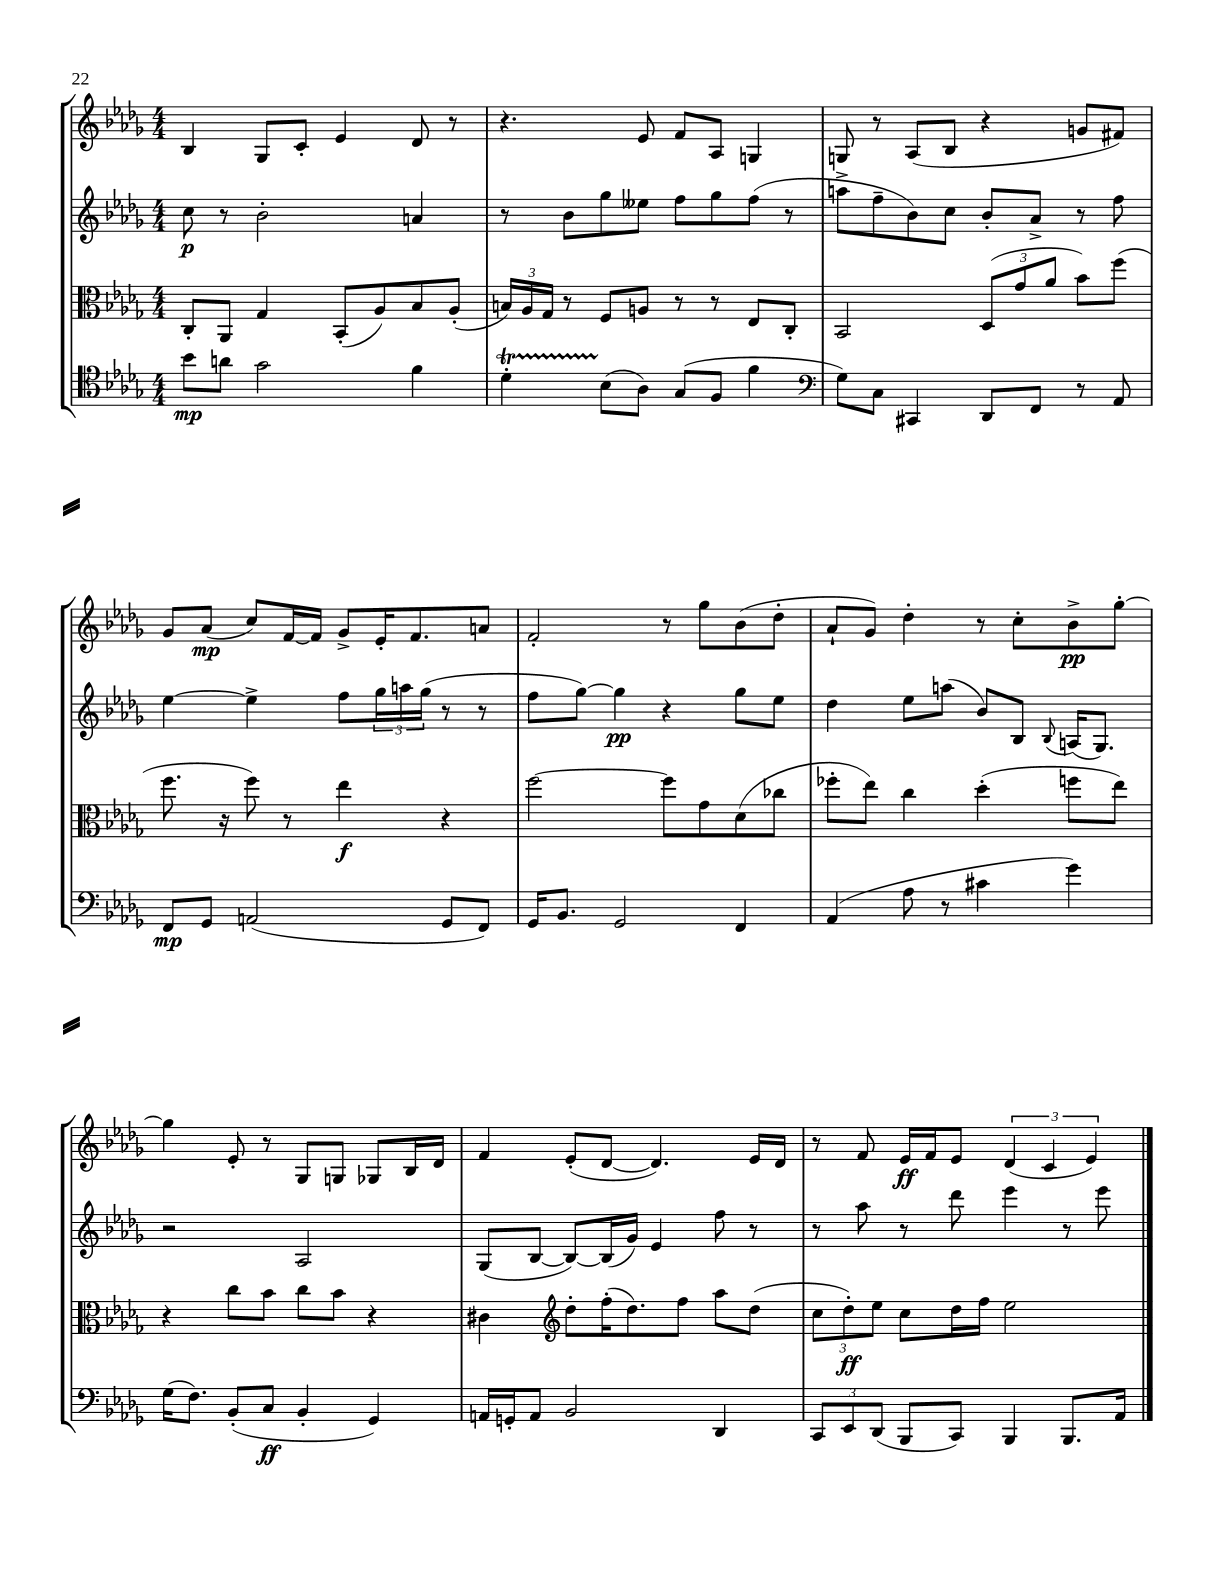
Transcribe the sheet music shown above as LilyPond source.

<<
\new StaffGroup <<
\new Staff = "s0" {
    \clef treble \key des \major \numericTimeSignature \time 4/4
    bes4 ges8 c'8-. ees'4 des'8 r8 |
    r4. ees'8 f'8 aes8 g4 |
    g8 r8 aes8( bes8 r4 g'8 fis'8) |
    ges'8 aes'8\mp( c''8) f'16~ f'16 ges'8-> ees'16-. f'8. a'8 |
    f'2-. r8 ges''8 bes'8( des''8-. |
    aes'8-! ges'8) des''4-. r8 c''8-. bes'8->\pp ges''8~-. |
    ges''4 ees'8-. r8 ges8 g8 ges8 bes16 des'16 |
    f'4 ees'8-.( des'8~ des'4.) ees'16 des'16 |
    r8 f'8 ees'16\ff f'16 ees'8 \tuplet 3/2 { des'4( c'4 ees'4) } \bar "|." |
}
\new Staff = "s1" {
    \clef treble \key des \major \numericTimeSignature \time 4/4
    c''8\p r8 bes'2-. a'4 |
    r8 bes'8 ges''8 eeses''8 f''8 ges''8 f''8( r8 |
    a''8-> f''8-- bes'8) c''8 bes'8-. aes'8-> r8 f''8 |
    ees''4~ ees''4-> f''8 \tuplet 3/2 { ges''16 a''16 ges''16( } r8 r8 |
    f''8 ges''8~) ges''4\pp r4 ges''8 ees''8 |
    des''4 ees''8 a''8( bes'8) bes8 \appoggiatura { bes8 } a16( ges8.) |
    r2 aes2 |
    ges8( bes8~ bes8~) bes16( ges'16) ees'4 f''8 r8 |
    r8 aes''8 r8 des'''8 ees'''4 r8 ees'''8 \bar "|." |
}
\new Staff = "s2" {
    \clef alto \key des \major \numericTimeSignature \time 4/4
    c8-. aes,8 ges4 bes,8-.( aes8) bes8 aes8-.( |
    \tuplet 3/2 { b16) aes16 ges16 } r8 f8 a8 r8 r8 ees8 c8-. |
    bes,2 \tuplet 3/2 { des8( ges'8 aes'8 } bes'8) f''8( |
    f''8. r16 f''8) r8 ees''4\f r4 |
    f''2~ f''8 ges'8 des'8( ces''8 |
    fes''8-. ees''8) c''4 des''4-.( f''8 ees''8) |
    r4 c''8 bes'8 c''8 bes'8 r4 |
    cis'4 \clef treble des''8-. f''16-.( des''8.) f''8 aes''8 des''8( |
    \tuplet 3/2 { c''8 des''8-.\ff) ees''8 } c''8 des''16 f''16 ees''2 \bar "|." |
}
\new Staff = "s3" {
    \clef tenor \key des \major \numericTimeSignature \time 4/4
    bes'8\mp a'8 ges'2 f'4 |
    des'4-.\startTrillSpan bes8\stopTrillSpan( aes8) ges8( f8 f'4 |
    \clef bass ges8) c8 cis,4 des,8 f,8 r8 aes,8 |
    f,8\mp ges,8 a,2( ges,8 f,8) |
    ges,16 bes,8. ges,2 f,4 |
    aes,4( aes8 r8 cis'4 ges'4) |
    ges16( f8.) bes,8-.( c8\ff bes,4-. ges,4) |
    a,16 g,16-. a,8 bes,2 des,4 |
    \tuplet 3/2 { c,8 ees,8 des,8( } bes,,8 c,8) bes,,4 bes,,8. aes,16 \bar "|." |
}
>>
>>
\layout { \context { \Score \remove "Bar_number_engraver" } }
